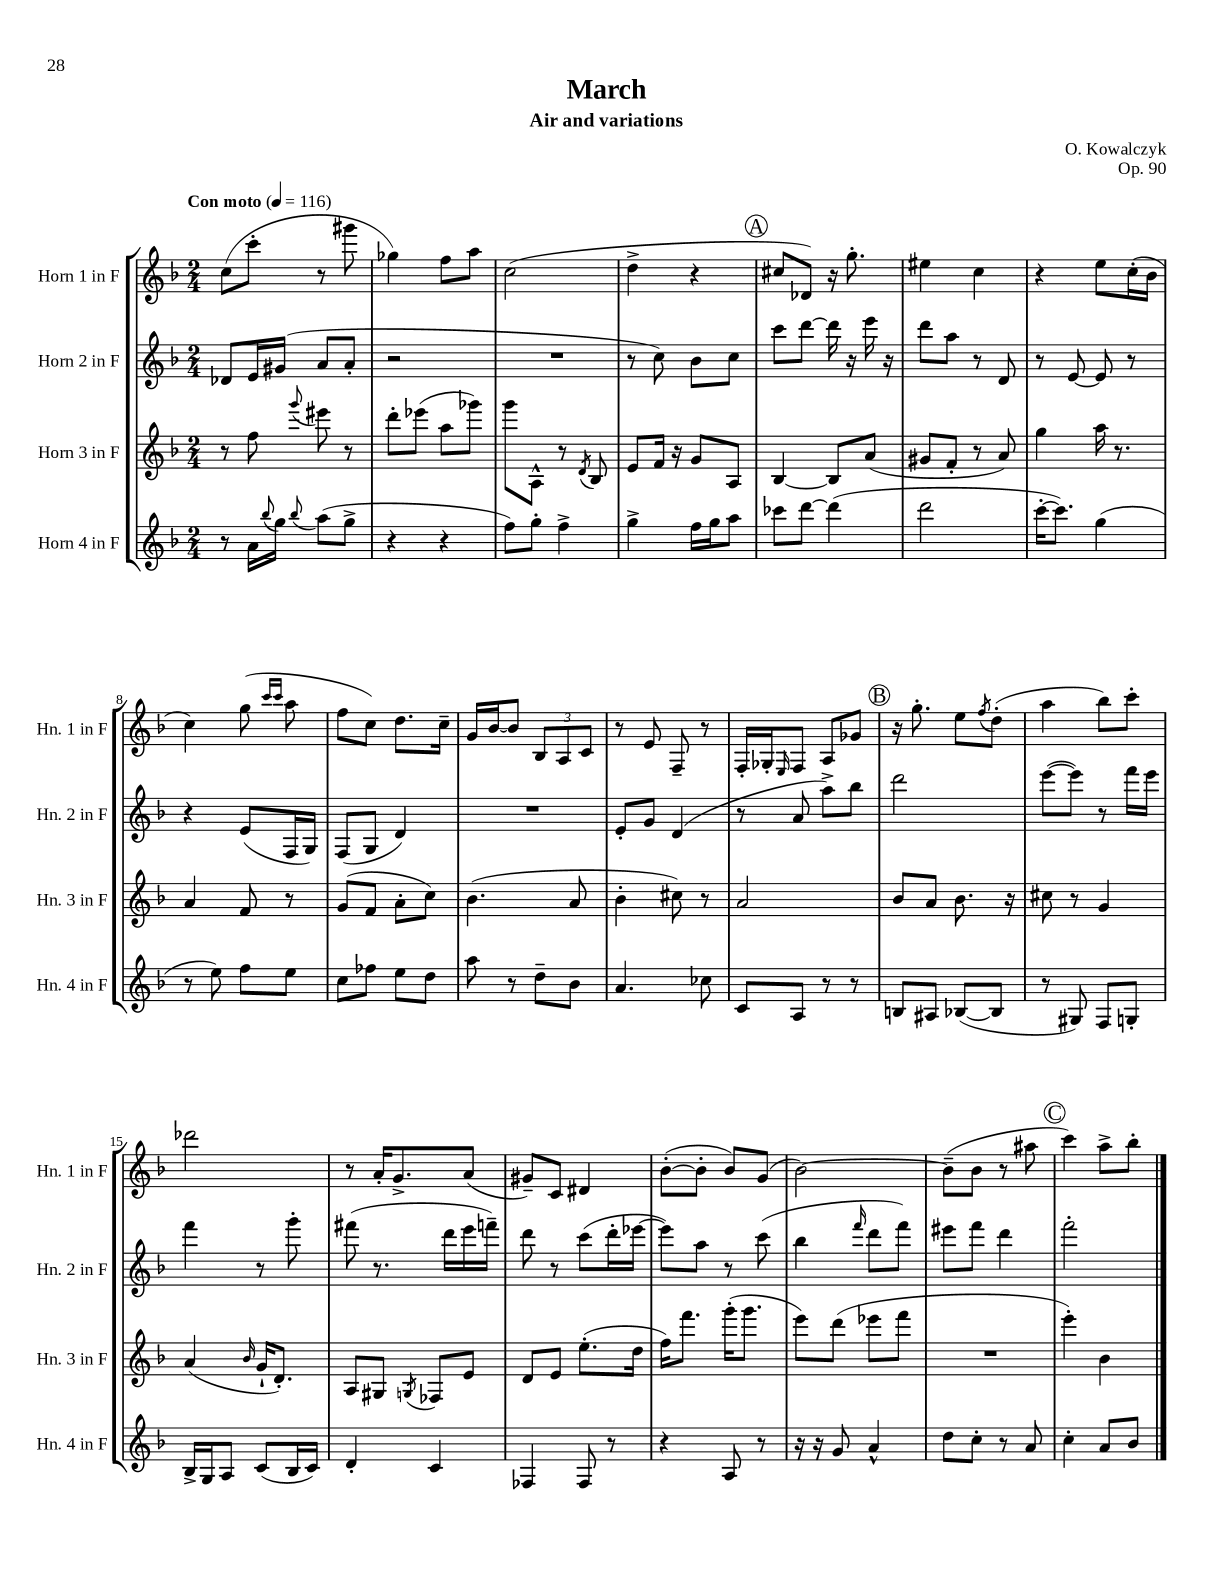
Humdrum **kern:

**kern	**kern	**kern	**kern
*part4	*part3	*part2	*part1
*staff4	*staff3	*staff2	*staff1
*I"Horn 4 in F	*I"Horn 3 in F	*I"Horn 2 in F	*I"Horn 1 in F
*I'Hn. 4 in F	*I'Hn. 3 in F	*I'Hn. 2 in F	*I'Hn. 1 in F
*clefG2	*clefG2	*clefG2	*clefG2
*k[b-]	*k[b-]	*k[b-]	*k[b-]
*M2/4	*M2/4	*M2/4	*M2/4
*MM116	*MM116	*MM116	*MM116
=1	=1	=1	=1
!	!	!	!LO:TX:a:B:t=Con moto
8r	8r	8d-X/L	(8cc\L
16a\LL	8ff\	16e/L	8ccc'\J
8qqbb-/	.	.	.
16gg\JJ	.	(16g#X/JJ	.
8qqbb-/	8qqggg/	.	.
(8aa\L	8eee#X\	8a/L	8r
8gg^\J	8r	8a'/J	8ggg#X\
=2	=2	=2	=2
4r	8ddd'\L	2r	4gg-X\)
.	(8eee-X\J	.	.
4r	8aa\L	.	8ff\L
.	8ggg-X\J)	.	8aa\J
=3	=3	=3	=3
8ff\L)	8ggg\L	2r	(2cc\
8gg'\J	8A^^\J	.	.
4ff^\	8r	.	.
.	8qd/	.	.
.	8B-/	.	.
=4	=4	=4	=4
4gg^\	8e/L	8r	4dd^\
.	16f/Jk	8cc\)	.
.	16r	.	.
16ff\LL	8g/L	8b-\L	4r
16gg\J	.	.	.
8aa\J	8A/J	8cc\J	.
!!LO:REH:place=s1:t=A
=5	=5	=5	=5
8ccc-X\L	[4B-/	8ccc\L	8cc#X/L
[8ddd\J	.	[8ddd\J	8d-X/J)
(4ddd\]	8B-/L]	16ddd\]	16r
.	.	16r	8.gg'\
.	(8a/J	16eee\	.
.	.	16r	.
=6	=6	=6	=6
2ddd\	8g#X/L	8ddd\L	4ee#X\
.	8f'/J	8aa\J	.
.	8r	8r	4cc\
.	8a/)	8d/	.
=7	=7	=7	=7
[16ccc'\KL	4gg\	8r	4r
8.ccc\J])	.	.	.
.	.	[8e/	.
(4gg\	16aa\	8e/]	8ee\L
.	8.r	.	.
.	.	8r	(16cc'\L
.	.	.	16b-\JJ
!!LO:LB:g=z
=8	=8	=8	=8
8r	4a/	4r	4cc\)
8ee\)	.	.	.
8ff\L	8f/	(8e/L	(8gg\
.	.	.	16qqccc/LL
.	.	.	16qqccc/JJ
8ee\J	8r	16F/L	8aa\
.	.	16G/JJ)	.
=9	=9	=9	=9
8cc\L	(8g/L	(8F/L	8ff\L
8ff-X\J	8f/J	8G/J	8cc\J)
8ee\L	8a'\L	4d/)	8.dd\L
8dd\J	8cc\J)	.	.
.	.	.	16cc~\Jk
=10	=10	=10	=10
8aa\	(4.b-\	2r	16g/LL
.	.	.	[16b-/J
8r	.	.	8b-/J]
8dd~\L	.	.	12B-/L
.	.	.	12A/
8b-\J	8a/	.	.
.	.	.	12c/J
=11	=11	=11	=11
4.a/	4b-'\	8e'/L	8r
.	.	8g/J	8e/
.	8cc#X\)	(4d/	8F~/
8cc-X\	8r	.	8r
=12	=12	=12	=12
8c/L	2a/	8r	16F'/LL
.	.	.	16G-X'/J
.	.	.	16qqE/
8A/J	.	8a/	8F/J
8r	.	8aa^\L)	8A/L
8r	.	8bb-\J	8g-X/J
!!LO:REH:place=s1:t=B
=13	=13	=13	=13
8Bn/L	8b-/L	2ddd\	16r
.	.	.	8.gg'\
8A#X/J	8a/J	.	.
([8B-X/L	8.b-\	.	8ee\L
.	.	.	8qff/
8B-/J]	.	.	(8dd'\J
.	16r	.	.
=14	=14	=14	=14
8r	8cc#X\	([8eee\L	4aa\
8G#X/)	8r	8eee\J])	.
8F/L	4g/	8r	8bb-\L)
8Gn'/J	.	16fff\LL	8ccc'\J
.	.	16eee\JJ	.
!!LO:LB:g=z
=15	=15	=15	=15
16B-^/LL	(4a/	4fff\	2ddd-X\
16G/J	.	.	.
8A/J	.	.	.
.	16qqb-/	.	.
(8c/L	16g`/KL	8r	.
.	8.d'/J)	.	.
16B-/L	.	8ggg'\	.
16c/JJ)	.	.	.
=16	=16	=16	=16
4d'/	8A/L	(8fff#X\	8r
.	8G#X/J	8.r	16a'/KL
.	.	.	8.g^/
.	8qGn/	.	.
4c/	8F-X/L	.	.
.	.	16ddd\LL	.
.	8e/J	16eee\	(8a/J
.	.	16fffn~\JJ)	.
=17	=17	=17	=17
4F-X/	8d/L	8ddd\	8g#X~/L)
.	8e/J	8r	8c/J
8F-/	(8.ee'\L	(8ccc\L	4d#X/
8r	.	16ddd'\L	.
.	16dd\Jk	[16eee-X\JJ	.
=18	=18	=18	=18
4r	16ff\KL)	8eee-\L])	([8b-'\L
.	8.fff\J	.	.
.	.	8aa\J	8b-'\J]
8A/	(16ggg'\KL	8r	8b-/L)
.	8.ggg\J	.	.
8r	.	(8ccc\	(8g/J
=19	=19	=19	=19
16r	8eee\L)	4bb-\	[2b-\)
16r	.	.	.
8g/	(8ddd\J	.	.
.	.	16qqfff/	.
4a^^/	8eee-X\L	8ddd\L	.
.	8fff\J	8fff\J)	.
=20	=20	=20	=20
8dd\L	2r	8eee#X\L	(8b-~\L]
8cc'\J	.	8fff\J	8b-\J
8r	.	4ddd\	8r
8a/	.	.	8aa#X\
!!LO:REH:place=s1:t=C
=21	=21	=21	=21
4cc'\	4eee'\)	2fff'\	4ccc\)
8a/L	4b-\	.	8aa^\L
8b-/J	.	.	8bb-'\J
==	==	==	==
*-	*-	*-	*-
